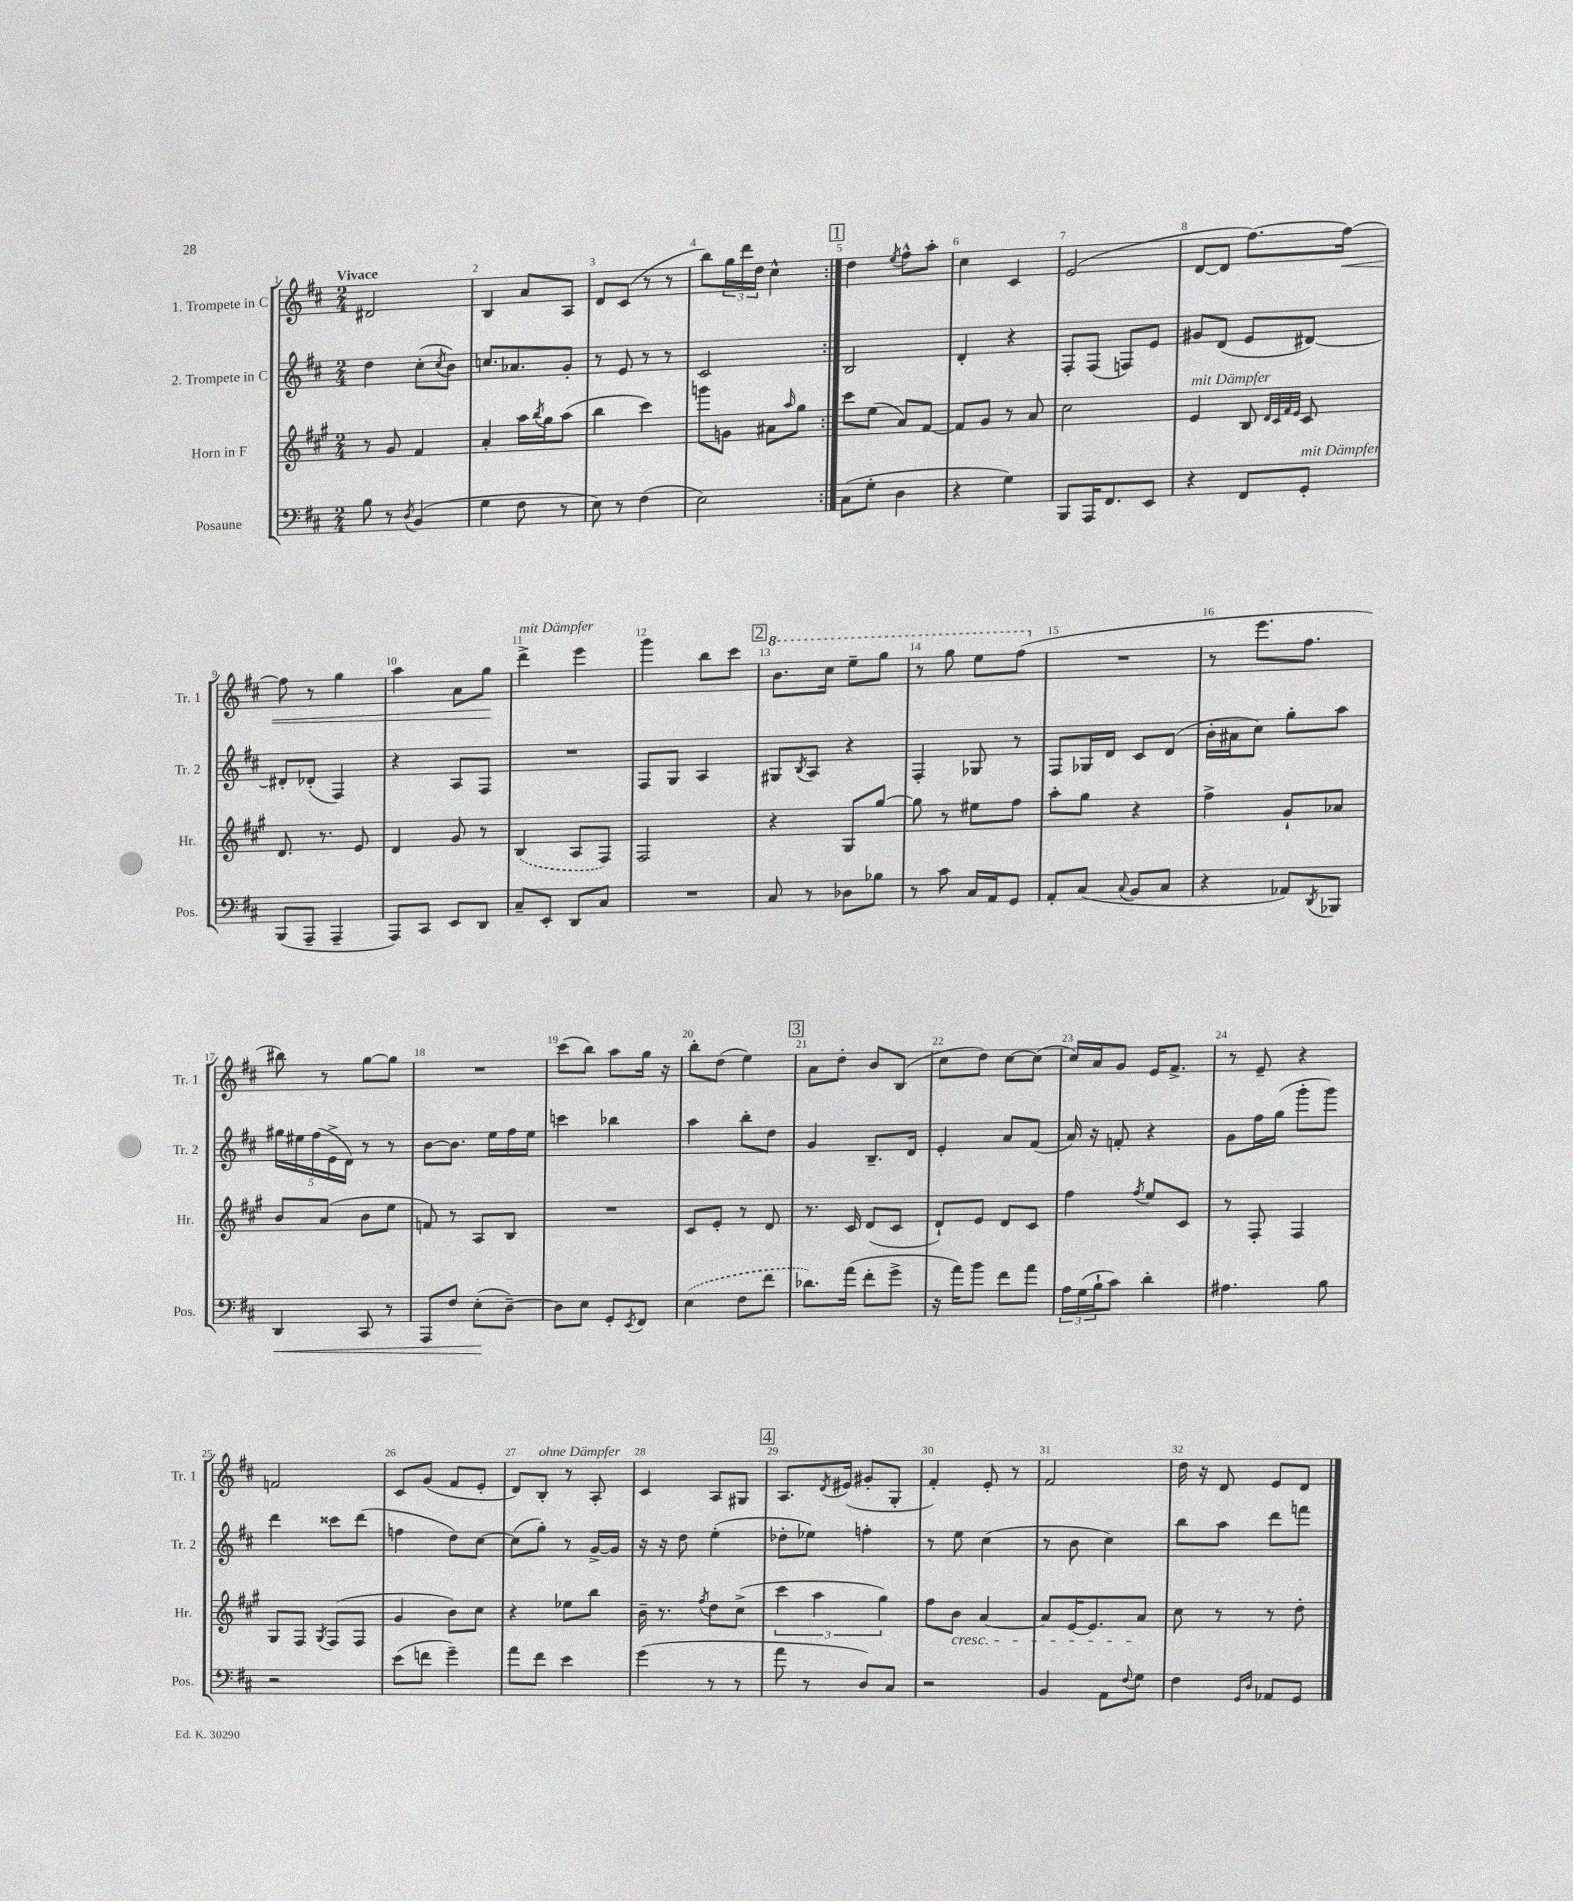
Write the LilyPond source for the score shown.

<<
\new StaffGroup <<
\new Staff = "s0" \with { instrumentName = "1. Trompete in C" shortInstrumentName = "Tr. 1" } {
    \clef treble \key d \major \numericTimeSignature \time 2/4 \tempo "Vivace"
    \repeat volta 2 { dis'2 |
    b4 a'8 a8 |
    d'8 cis'8( r8 r8 |
    b''8) \tuplet 3/2 { g''16 d'''16 d''16 } cis''4-^ | }
    \mark \markup { \box "1" } d''4 \acciaccatura { e''8 } fis''8-^ a''8-. |
    cis''4 cis'4 |
    e'2( |
    d'8~ d'8 fis''8.~) fis''16~\< |
    fis''8 r8 g''4 |
    a''4 a'8 g''8\! |
    d'''4->^\markup { \italic "mit Dämpfer" } e'''4 |
    g'''4 b''8 cis'''8 |
    \mark \markup { \box "2" } \ottava #1 b''8. cis'''16 e'''8-- g'''8 |
    r8 g'''8 e'''8 fis'''8( \ottava #0 |
    R2 |
    r8 e'''8. fis''8. |
    bis''8) r8 g''8~ g''8 |
    R2 |
    cis'''8( b''8) a''8 g''16 r16 |
    b''8-. d''8( e''4) |
    \mark \markup { \box "3" } a'8 d''8-. b'8 b8( |
    cis''8 d''8) cis''8~ cis''8( |
    cis''16) a'16 g'8 e'16 fis'8.-> |
    r8 e'8-- r4 |
    f'2 |
    cis'8 g'8( fis'8 e'8-. |
    d'8) b8-.^\markup { \italic "ohne Dämpfer" } r8 a8-. |
    cis'4 a8 gis8 |
    \mark \markup { \box "4" } a8. \acciaccatura { d'8 } eis'16( gis'8-. g8-. |
    fis'4-.) e'8-. r8 |
    fis'2 |
    d''16 r16 d'8 e'8 d'8 \bar "|." |
}
\new Staff = "s1" \with { instrumentName = "2. Trompete in C" shortInstrumentName = "Tr. 2" } {
    \clef treble \key d \major \numericTimeSignature \time 2/4
    \repeat volta 2 { d''4 cis''8-.( \acciaccatura { cis''8 } b'8) |
    c''8. aes'8. g'8-. |
    r8 e'8 r8 r8 |
    cis'2 | }
    \mark \markup { \box "1" } b2 |
    d'4-. r4 |
    fis8-. fis8( f8) e'8 |
    gis'8 d'8( e'8 dis'8~) |
    dis'8-. des'8-.( fis4) |
    r4 a8 fis8 |
    R2 |
    fis8 g8 a4 |
    \mark \markup { \box "2" } gis8 \acciaccatura { b8 } a8 r4 |
    fis4-. ges8 r8 |
    fis8 ges16 d'16 cis'8 d'8( |
    b'16-. ais'16 cis''8) g''8-. a''8 |
    \tuplet 5/4 { gis''16 eis''16 fis''16( e'16-> d'16) } r8 r8 |
    b'8~ b'8. e''16 fis''16 e''16 |
    c'''4 bes''4 |
    a''4 b''8-. d''8 |
    \mark \markup { \box "3" } g'4 b8.-- d'16 |
    e'4-. a'8 fis'8( |
    a'16) r16 f'8-. r4 |
    g'8 fis''16 g''16( g'''8-. g'''8) |
    d'''4 cisis'''8 d'''8( |
    f''4 d''8) cis''8~ |
    cis''8( g''8-.) r8 g'16~-> g'16 |
    r16 r16 d''8 e''4-.( |
    \mark \markup { \box "4" } des''8-. ees''8) f''4-. |
    r8 e''8 cis''4( |
    r8 b'8 cis''4) |
    b''8 a''8 d'''8 f'''8 \bar "|." |
}
\new Staff = "s2" \with { instrumentName = "Horn in F" shortInstrumentName = "Hr." } {
    \clef treble \key a \major \numericTimeSignature \time 2/4
    \repeat volta 2 { r8 gis'8 fis'4 |
    a'4-. a''16 \acciaccatura { b''8 } gis''16 a''8( |
    b''4 cis'''4) |
    g'''8 g'8 ais'8 \grace { a''16 } gis''8 | }
    \mark \markup { \box "1" } cis'''8 e''8( a'8) fis'8~ |
    fis'8 gis'8 r8 a'8 |
    cis''2 |
    e'4^\markup { \italic "mit Dämpfer" } b8 \grace { d'32 cis'32 fis'32 e'32 } cis'8 |
    d'8. r8. e'8 |
    d'4 gis'8 r8 |
    \once \slurDashed b4( a8 fis8) |
    fis2 |
    \mark \markup { \box "2" } r4 gis8 gis''8~ |
    gis''8 r8 eis''8 fis''8 |
    a''8-. gis''8 r4 |
    fis''4-> gis'8-! aes'8 |
    b'8 a'8( b'8 e''8 |
    f'8) r8 a8 b8 |
    R2 |
    cis'8 e'8-. r8 d'8 |
    \mark \markup { \box "3" } r8. cis'16 d'8( cis'8 |
    d'8-!) e'8 d'8 cis'8 |
    fis''4 \acciaccatura { fis''8 } e''8 cis'8 |
    r8 fis8-. fis4 |
    gis8 fis8 \acciaccatura { gis8 } fis8( fis8 |
    gis'4 b'8) cis''8 |
    r4 ees''8 b''8 |
    b'16-- r8. \acciaccatura { fis''8 } d''8 cis''8->( |
    \mark \markup { \box "4" } \tuplet 3/2 { cis'''4 a''4 gis''4) } |
    fis''8 b'8\cresc a'4~ |
    a'8 e'16~ e'8. a'8\! |
    cis''8 r8 r8 d''8-. \bar "|." |
}
\new Staff = "s3" \with { instrumentName = "Posaune" shortInstrumentName = "Pos." } {
    \clef bass \key d \major \numericTimeSignature \time 2/4
    \repeat volta 2 { b8 r8 \acciaccatura { d8 } b,4( |
    g4 fis8 r8 |
    e8) r8 fis4( |
    e2) | }
    \mark \markup { \box "1" } cis8( g8-. d4 |
    r4 g4) |
    b,,8 a,,16 fis,8. e,8 |
    r4 fis,8 g,8-.^\markup { \italic "mit Dämpfer" } |
    b,,8( a,,8-- a,,4-- |
    a,,8) cis,8 e,8 d,8 |
    cis8-- e,8-. d,8 cis8 |
    R2 |
    \mark \markup { \box "2" } cis8 r8 des8 bes8 |
    r8 cis'8 cis16 a,16 g,8 |
    a,8-. cis8( \appoggiatura { cis8 } b,8 cis8 |
    r4 aes,8) \acciaccatura { d,8 } bes,,8 |
    d,4\< cis,8 r8 |
    a,,8 fis8 e8-.\!( d8~--) |
    d8 e8 g,8-. \acciaccatura { e,8 } fis,8 |
    \once \slurDashed e4( fis8 fis'8 |
    \mark \markup { \box "3" } des'8.) a'16( fis'8-. g'8-> |
    r16 a'16) b'8 fis'8 a'8 |
    \tuplet 3/2 { a16 g16( b16-! } cis'8) d'4-. |
    ais4. b8 |
    r2 |
    e'8( f'8 g'4--) |
    a'8 fis'8 e'4 |
    g'4( r8 r8 |
    \mark \markup { \box "4" } a'8 r8 d8) cis8 |
    r2 |
    b,4 a,8 \appoggiatura { fis8 } g8 |
    fis4 \grace { g,16 d16 } aes,8 g,8 \bar "|." |
}
>>
>>
\layout { \context { \Score \override BarNumber.break-visibility = ##(#f #t #t) barNumberVisibility = #all-bar-numbers-visible } }
